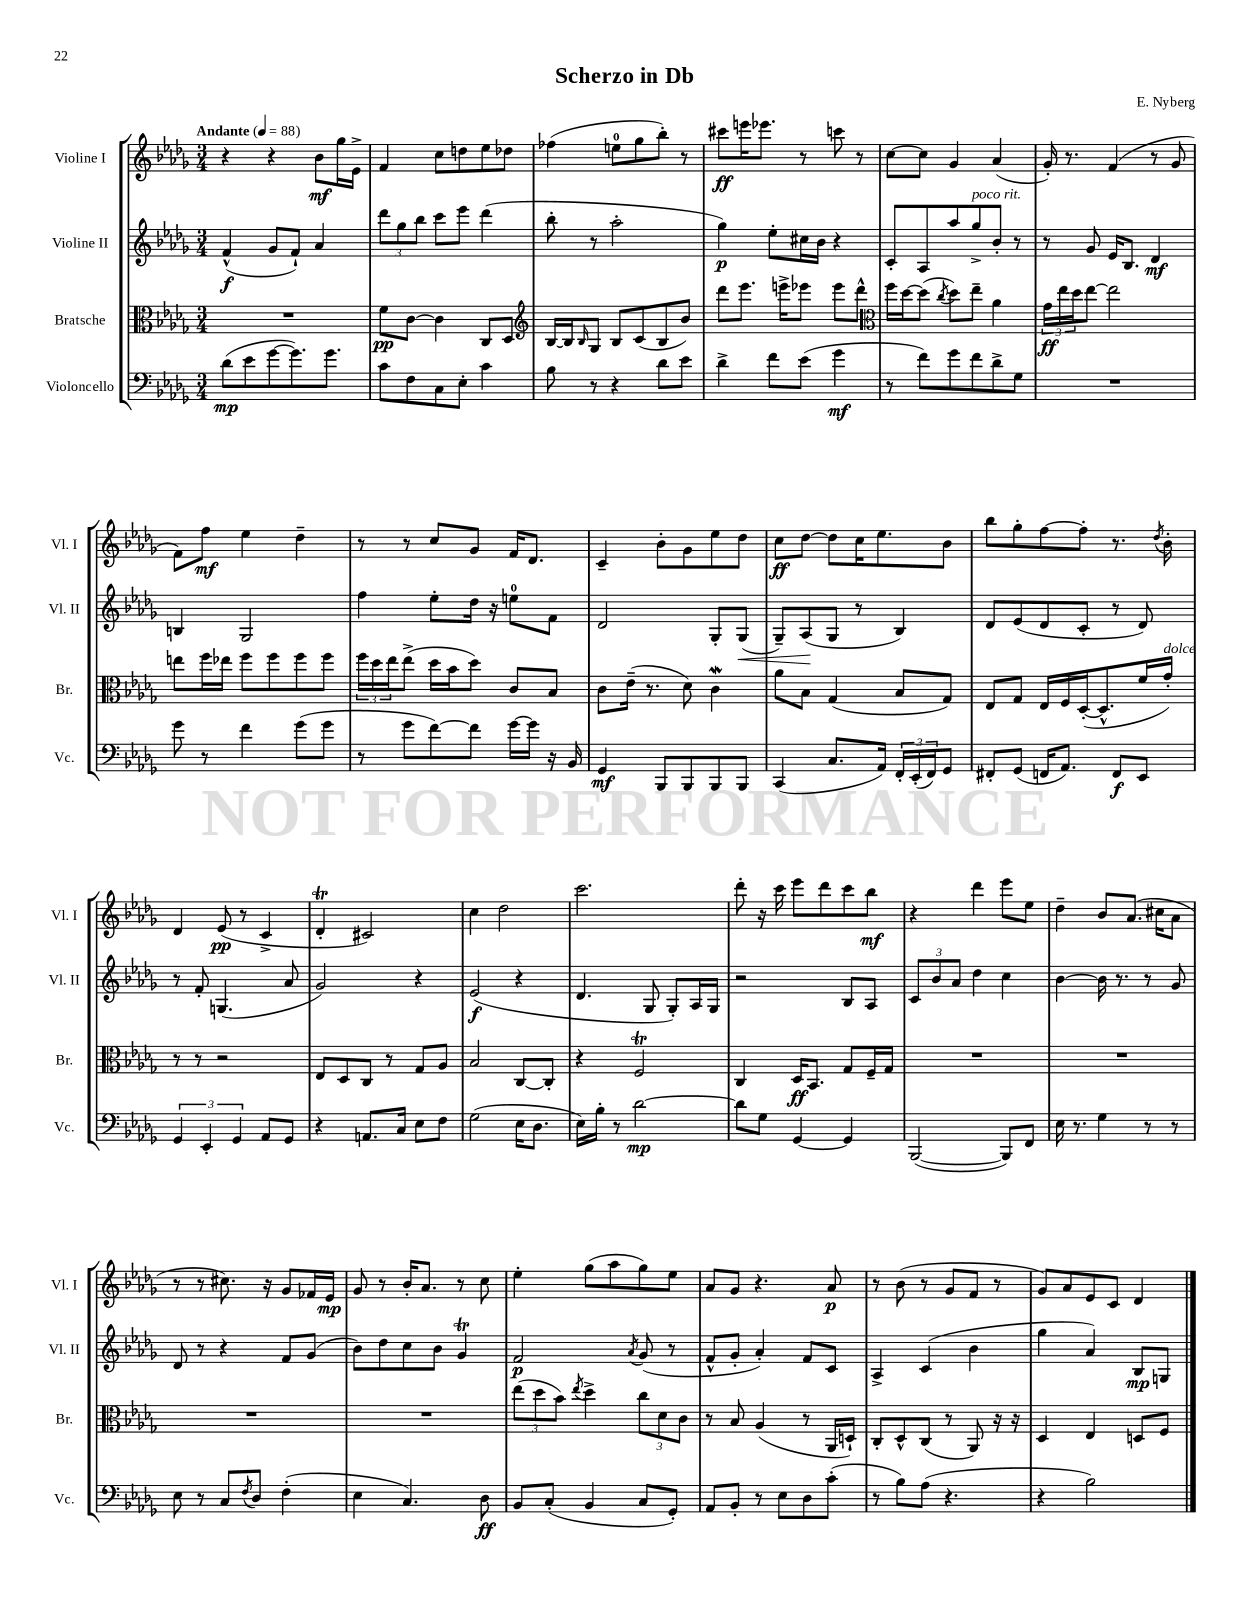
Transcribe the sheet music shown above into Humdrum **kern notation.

**kern	**kern	**kern	**kern
*staff4	*staff3	*staff2	*staff1
*clefF4	*clefC3	*clefG2	*clefG2
*k[b-e-a-d-g-]	*k[b-e-a-d-g-]	*k[b-e-a-d-g-]	*k[b-e-a-d-g-]
*M3/4	*M3/4	*M3/4	*M3/4
*MM88	*MM88	*MM88	*MM88
(8d-	2.r	(4f^^	4r
8e-	.	.	.
[8g-	.	8g-	4r
8.g-])	.	8f`)	.
.	.	4a-	8b-
8.g-	.	.	.
.	.	.	16gg-
.	.	.	16e-^
=	=	=	=
8c	8f	12ddd-	4f
.	.	12gg-	.
8F	[8c	.	.
.	.	12bb-	.
8C	4c]	8ccc	8cc
8E-'	.	8eee-	8dd
4c	8C	(4ddd-	8ee-
.	8D-	.	8dd-
=	=	=	=
*	*clefG2	*	*
8B-	[16B-	8bb-'	(4ff-
.	16B-]	.	.
.	16qqB-	.	.
8r	8G-	8r	.
4r	8B-	2aa-'	8ee
.	(8c	.	8gg-
8d-	8B-	.	8bb-')
8e-	8b-)	.	8r
=	=	=	=
4d-^	8ddd-	4gg-)	8ccc#
.	8.eee-	.	16eee
.	.	.	8.eee-
8f	.	8ee-'	.
.	16eee^	.	.
(8e-	8eee-	16cc#	8r
.	.	16b-	.
4g-	8eee-	4r	8ccc
.	8ddd-^^	.	8r
=	=	=	=
*	*clefC3	*	*
8r	16ff	8c'	[8cc
.	[16dd-	.	.
8f)	(8dd-]	8A-	8cc]
.	8qcc	.	.
8g-	8dd-)	8aa-	4g-
8f	8ee-~	8gg-^	.
8d-^	4a-	8b-'	(4a-
8G-	.	8r	.
=	=	=	=
2.r	24g-	8r	16g-')
.	24ee-	.	.
.	.	.	8.r
.	24dd-	.	.
.	[8ee-	8g-	.
.	2ee-]	16e-	(4f
.	.	8.B-	.
.	.	4d-	8r
.	.	.	8g-
=	=	=	=
8g-	8ee	4B	8f)
8r	16ff	.	8ff
.	16ee-	.	.
4f	8ff	2G-	4ee-
.	8ff	.	.
(8g-	8ff	.	4dd-~
8g-	8ff	.	.
=	=	=	=
8r	24ff	4ff	8r
.	24dd-	.	.
.	24ee-	.	.
8g-	(8ee-^	.	8r
[8f)	16dd-	8ee-'	8cc
.	16b-	.	.
8f]	8dd-)	16dd-	8g-
.	.	16r	.
[16g-	8c	8ee	16f
16g-]	.	.	8.d-
16r	8B-	8f	.
16BB-	.	.	.
=	=	=	=
4GG-	8c	2d-	4c~
.	(16e-~	.	.
.	8.r	.	.
8BBB-	.	.	8b-'
8BBB-	8d-)	.	8g-
8BBB-	4c	8G-'	8ee-
8BBB-	.	(8G-	8dd-
=	=	=	=
(4CC	8a-	8G-~)	8cc
.	8B-	(8A-	[8dd-
8.C	(4G-	8G-	8dd-]
.	.	8r	16cc
16AA-)	.	.	8.ee-
24FF'	8B-	4B-)	.
(24EE-'	.	.	.
24FF)	.	.	.
8GG-	8G-)	.	8b-
=	=	=	=
8FF#'	8E-	8d-	8bb-
(8GG-	8G-	(8e-	8gg-'
16FF	16E-	8d-	[8ff
8.AA-)	16F	.	.
.	([16D-'	8c'	8ff']
.	8.D-^^]	.	.
8FF	.	8r	8.r
8EE-	16f	8d-)	.
.	.	.	8qdd-
.	16g-')	.	16b-'
=	=	=	=
6GG-	8r	8r	4d-
.	8r	8f'	.
6EE-'	.	.	.
.	2r	(4.G	(8e-
6GG-	.	.	.
.	.	.	8r
8AA-	.	.	4c^
8GG-	.	8a-	.
=	=	=	=
4r	8E-	2g-)	4d-'
.	8D-	.	.
8.AA	8C	.	2c#)
.	8r	.	.
16C	.	.	.
8E-	8G-	4r	.
8F	8A-	.	.
=	=	=	=
(2G-	2B-	(2e-	4cc
.	.	.	2dd-
16E-	[8C	4r	.
8.D-	.	.	.
.	8C']	.	.
=	=	=	=
16E-)	4r	4.d-	2.ccc
16B-'	.	.	.
8r	.	.	.
[2d-	2F	.	.
.	.	8G-	.
.	.	8G-')	.
.	.	16A-	.
.	.	16G-	.
=	=	=	=
8d-]	4C	2r	8ddd-'
8G-	.	.	16r
.	.	.	16ccc
[4GG-	16D-	.	8eee-
.	8.BB-	.	.
.	.	.	8ddd-
4GG-]	8G-	8B-	8ccc
.	16F~	8A-	8bb-
.	16G-	.	.
=	=	=	=
([2BBB-	2.r	12c	4r
.	.	12b-	.
.	.	12a-	.
.	.	4dd-	4ddd-
8BBB-])	.	4cc	8eee-
8FF	.	.	8ee-
=	=	=	=
16E-	2.r	[4b-	4dd-~
8.r	.	.	.
4G-	.	16b-]	8b-
.	.	8.r	.
.	.	.	(8.a-
8r	.	8r	.
.	.	.	16cc#
8r	.	8g-	8a-
=	=	=	=
8E-	2.r	8d-	8r
8r	.	8r	8r
8C	.	4r	8.cc#)
8qF	.	.	.
8D-	.	.	.
.	.	.	16r
(4F'	.	8f	8g-
.	.	(8g-	16f-
.	.	.	16e-
=	=	=	=
4E-	2.r	8b-)	8g-
.	.	8dd-	8r
4.C)	.	8cc	16b-'
.	.	.	8.a-
.	.	8b-	.
.	.	4g-	8r
8D-	.	.	8cc
=	=	=	=
8BB-	(12ee-	2f	4ee-'
.	12dd-	.	.
(8C'	.	.	.
.	12b-)	.	.
.	8qee-	.	.
4BB-	4dd-^	.	(8gg-
.	.	.	8aa-
.	.	8qa-	.
8C	12cc	(8g-	8gg-)
.	12d-	.	.
8GG-')	.	8r	8ee-
.	12c	.	.
=	=	=	=
8AA-	8r	8f^^	8a-
8BB-'	8B-	8g-'	8g-
8r	(4A-	4a-')	4.r
8E-	.	.	.
8D-	8r	8f	.
(8c'	16AA-	8c	8a-
.	16D`)	.	.
=	=	=	=
8r	8C'	4A-^	8r
8B-)	8D-^^	.	(8b-
(8A-	(8C	(4c	8r
4.r	8r	.	8g-
.	8AA-)	4b-	8f
.	16r	.	8r
.	16r	.	.
=	=	=	=
4r	4D-	4gg-	8g-)
.	.	.	8a-
2B-)	4E-	4a-)	8e-
.	.	.	8c
.	8D	8B-	4d-
.	8F	8G	.
==	==	==	==
*-	*-	*-	*-
